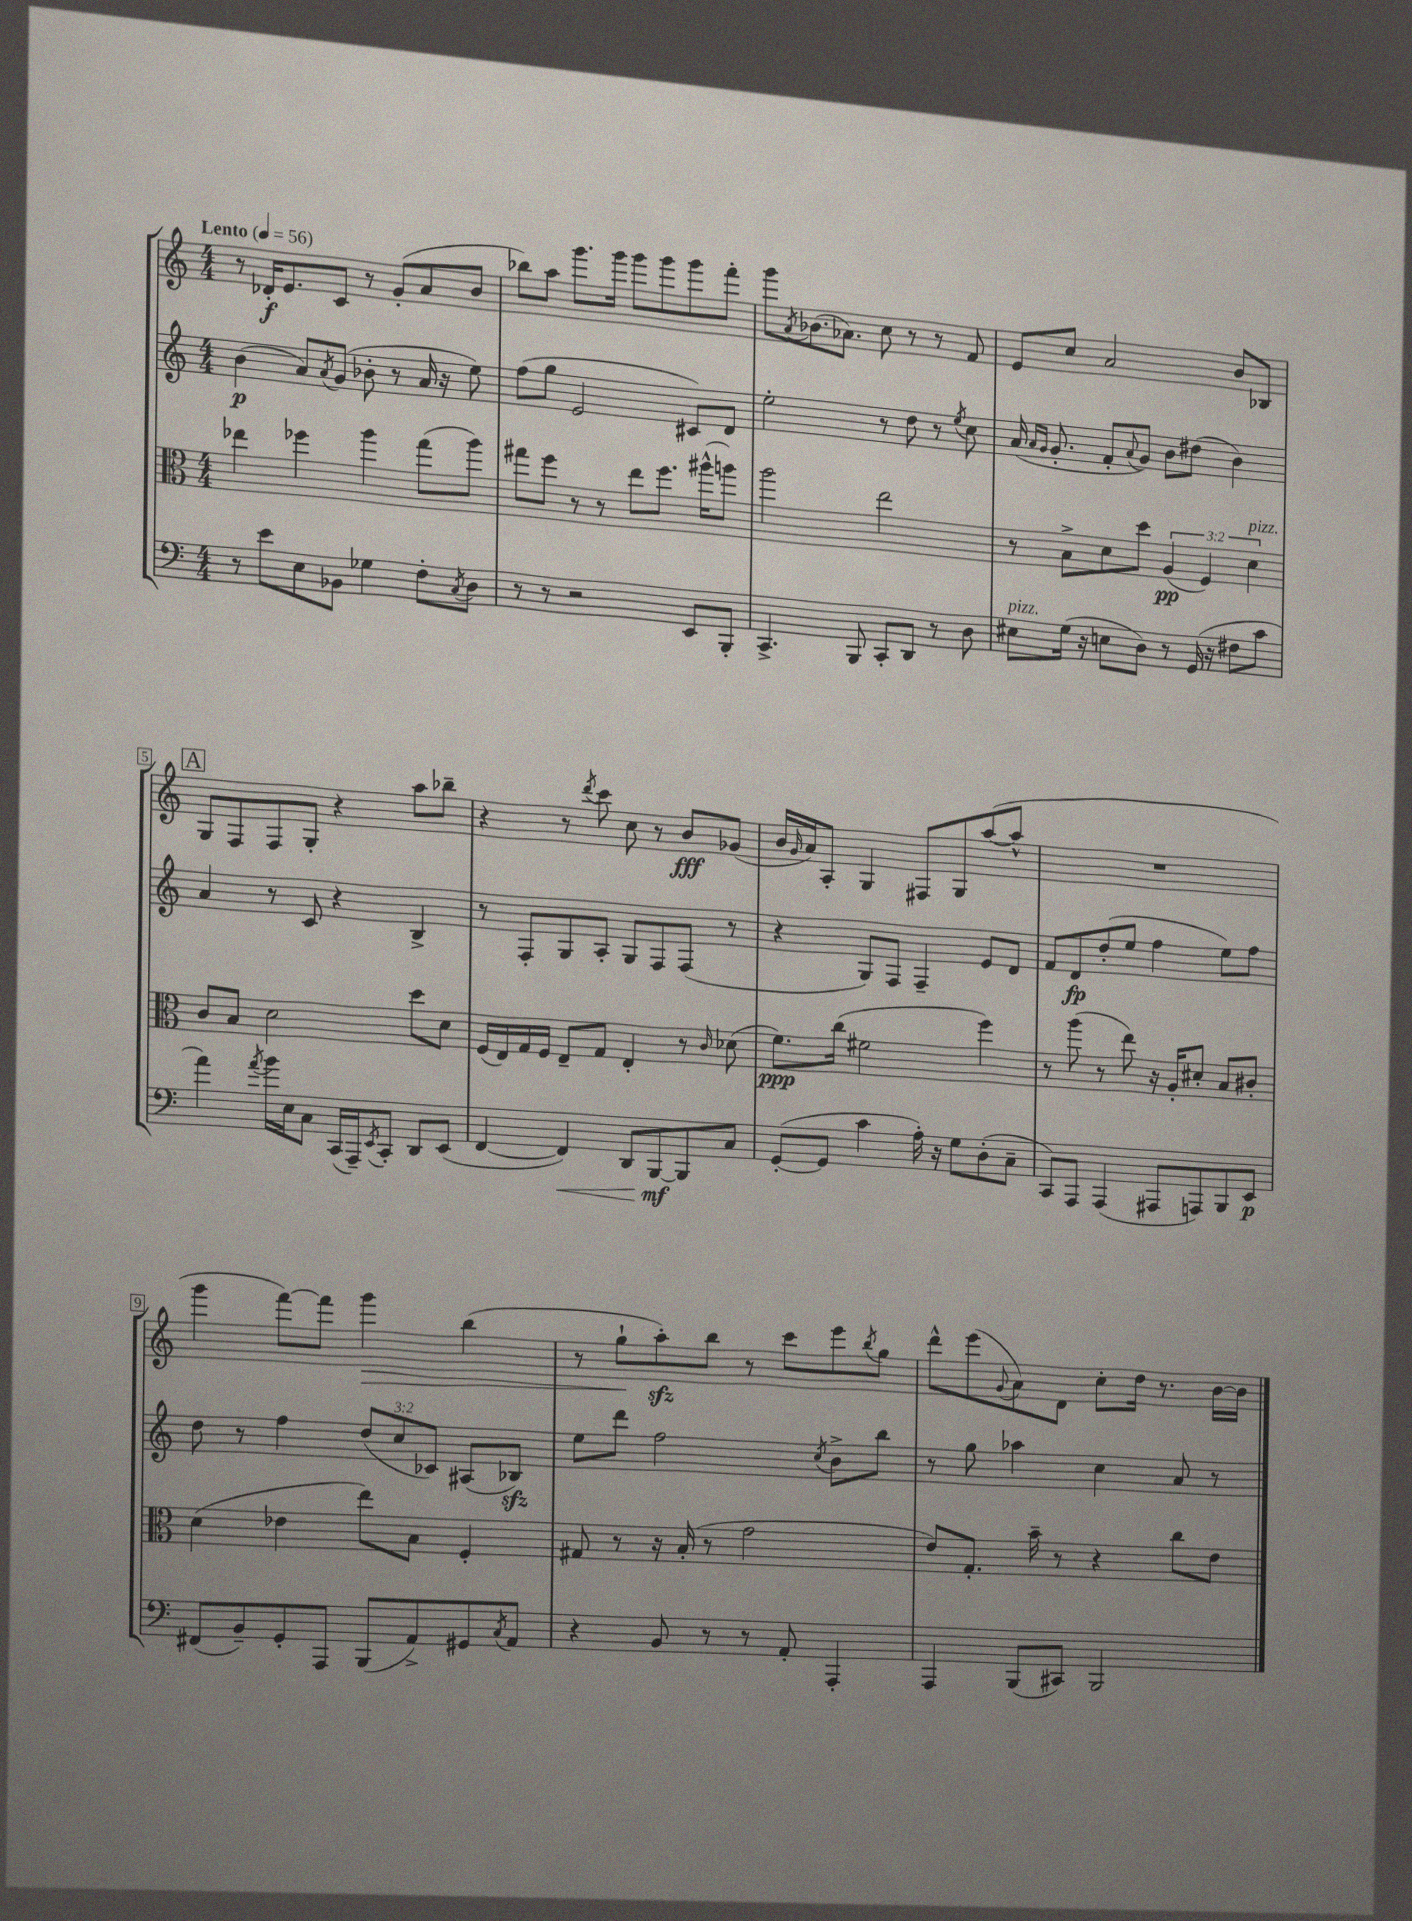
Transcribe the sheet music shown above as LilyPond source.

<<
\new StaffGroup <<
\new Staff = "s0" {
    \clef treble \key c \major \numericTimeSignature \time 4/4 \tempo "Lento" 4 = 56
    r8 des'16-.\f e'8. c'8 r8 g'8-.( a'8 b'8 |
    bes''8) a''8 g'''8. g'''16 g'''8 g'''8 g'''8 f'''8-. |
    g'''8 \acciaccatura { a'8 } bes'8.( aes'8.) c''8 r8 r8 f'8 |
    e'8 c''8 a'2 b'8 bes8 |
    \mark \markup { \box "A" } g8 f8 f8 g8-. r4 a''8 bes''8-- |
    r4 r8 \acciaccatura { d'''8 } c'''8 c''8 r8 b'8\fff ges'8( |
    b'16 \grace { g'16 } a'16) a8-. g4 fis8 g8 a''8~( a''8-^ |
    R1 |
    g'''4 f'''8~) f'''8 g'''4\> b''4( |
    r8 g''8-!\! a''8-.\sfz) b''8 r8 c'''8 e'''8 \acciaccatura { b''8 } g''8 |
    d'''8-^ e'''8( \appoggiatura { g'8 } a'8) d'8 c''8-. d''16 r8. b'16~ b'16 \bar "|." |
}
\new Staff = "s1" {
    \clef treble \key c \major \numericTimeSignature \time 4/4 \override Staff.TupletNumber.text = #tuplet-number::calc-fraction-text
    b'4\p( a'8) \acciaccatura { a'8 } g'8( bes'8-. r8 a'16 r16 e''8) |
    f''8( g''8 e'2 cis'8) d'8 |
    e''2-. r8 d''8 r8 \acciaccatura { e''8 } c''8 |
    a'16( \grace { a'16 g'16 } g'8.-. f'8-. \appoggiatura { a'8 } g'8) b'8 dis''8( b'4) |
    \mark \markup { \box "A" } a'4 r8 c'8 r4 b4-> |
    r8 f8-. g8 a8-. g8 f8 f8( r8 |
    r4 g8) f8 f4-- e'8 d'8 |
    f'8 d'8\fp d''8-.( e''8 f''4 e''8) f''8 |
    d''8 r8 f''4 \tuplet 3/2 { d''8( c''8 ces'8) } ais8( bes8\sfz) |
    e''8 d'''8 f''2 \acciaccatura { c''8 } b'8-> b''8 |
    r8 g''8 aes''4 c''4 a'8 r8 \bar "|." |
}
\new Staff = "s2" {
    \clef alto \key c \major \numericTimeSignature \time 4/4 \override Staff.TupletNumber.text = #tuplet-number::calc-fraction-text
    ees''4 fes''4 a''4 g''8( a''8) |
    gis''8 f''8 r8 r8 e''8 f''8. ais''16-^( a''8) |
    a''2 e''2 |
    r8 b8-> d'8 d''8 \tuplet 3/2 { a4\pp( f4) d'4^\markup { \italic "pizz." } } |
    \mark \markup { \box "A" } c'8 b8 d'2 d''8 d'8 |
    f16( e16) g16 f16 e8-- g8 e4-. r8 \grace { c'16 } des'8( |
    f'8.\ppp) c''16( fis'2 f''4) |
    r8 a''8( r8 e''8) r16 a16-. dis'8-. b8 cis'8-. |
    d'4( ees'4 e''8) b8 f4-. |
    gis8 r8 r16 b16-.( r8 g'2 |
    e'8) g8.-. b'16-- r8 r4 c''8 e'8 \bar "|." |
}
\new Staff = "s3" {
    \clef bass \key c \major \numericTimeSignature \time 4/4
    r8 e'8 e8 bes,8 ges4 f8-. \acciaccatura { c8 } d8 |
    r8 r8 r2 e,8 b,,8-. |
    c,4.-> b,,8 c,8-. d,8 r8 d8 |
    eis8^\markup { \italic "pizz." } g16( r16 e8 d8) r8 g,16( r16 fis8 c'8 |
    \mark \markup { \box "A" } a'4) \acciaccatura { a'8 } b'16 e16 c8 c,16( a,,16--) \acciaccatura { e,8 } c,8-. d,8 e,8( |
    f,4~ f,4\<) d,8 b,,8~\mf\! b,,8 c8 |
    g,8~-.( g,8 c'4 a16-.) r16 g8 d8-.( c8-- |
    c,8) a,,8 a,,4( ais,,8 a,,8) b,,8 e,8\p |
    fis,8( b,8--) g,8-. a,,8 b,,8( a,8->) gis,8 \acciaccatura { c8 } a,8 |
    r4 b,8 r8 r8 a,8-. a,,4-. |
    a,,4 b,,8( cis,8) b,,2 \bar "|." |
}
>>
>>
\layout { \context { \Score \override BarNumber.stencil = #(make-stencil-boxer 0.1 0.3 ly:text-interface::print) } }
